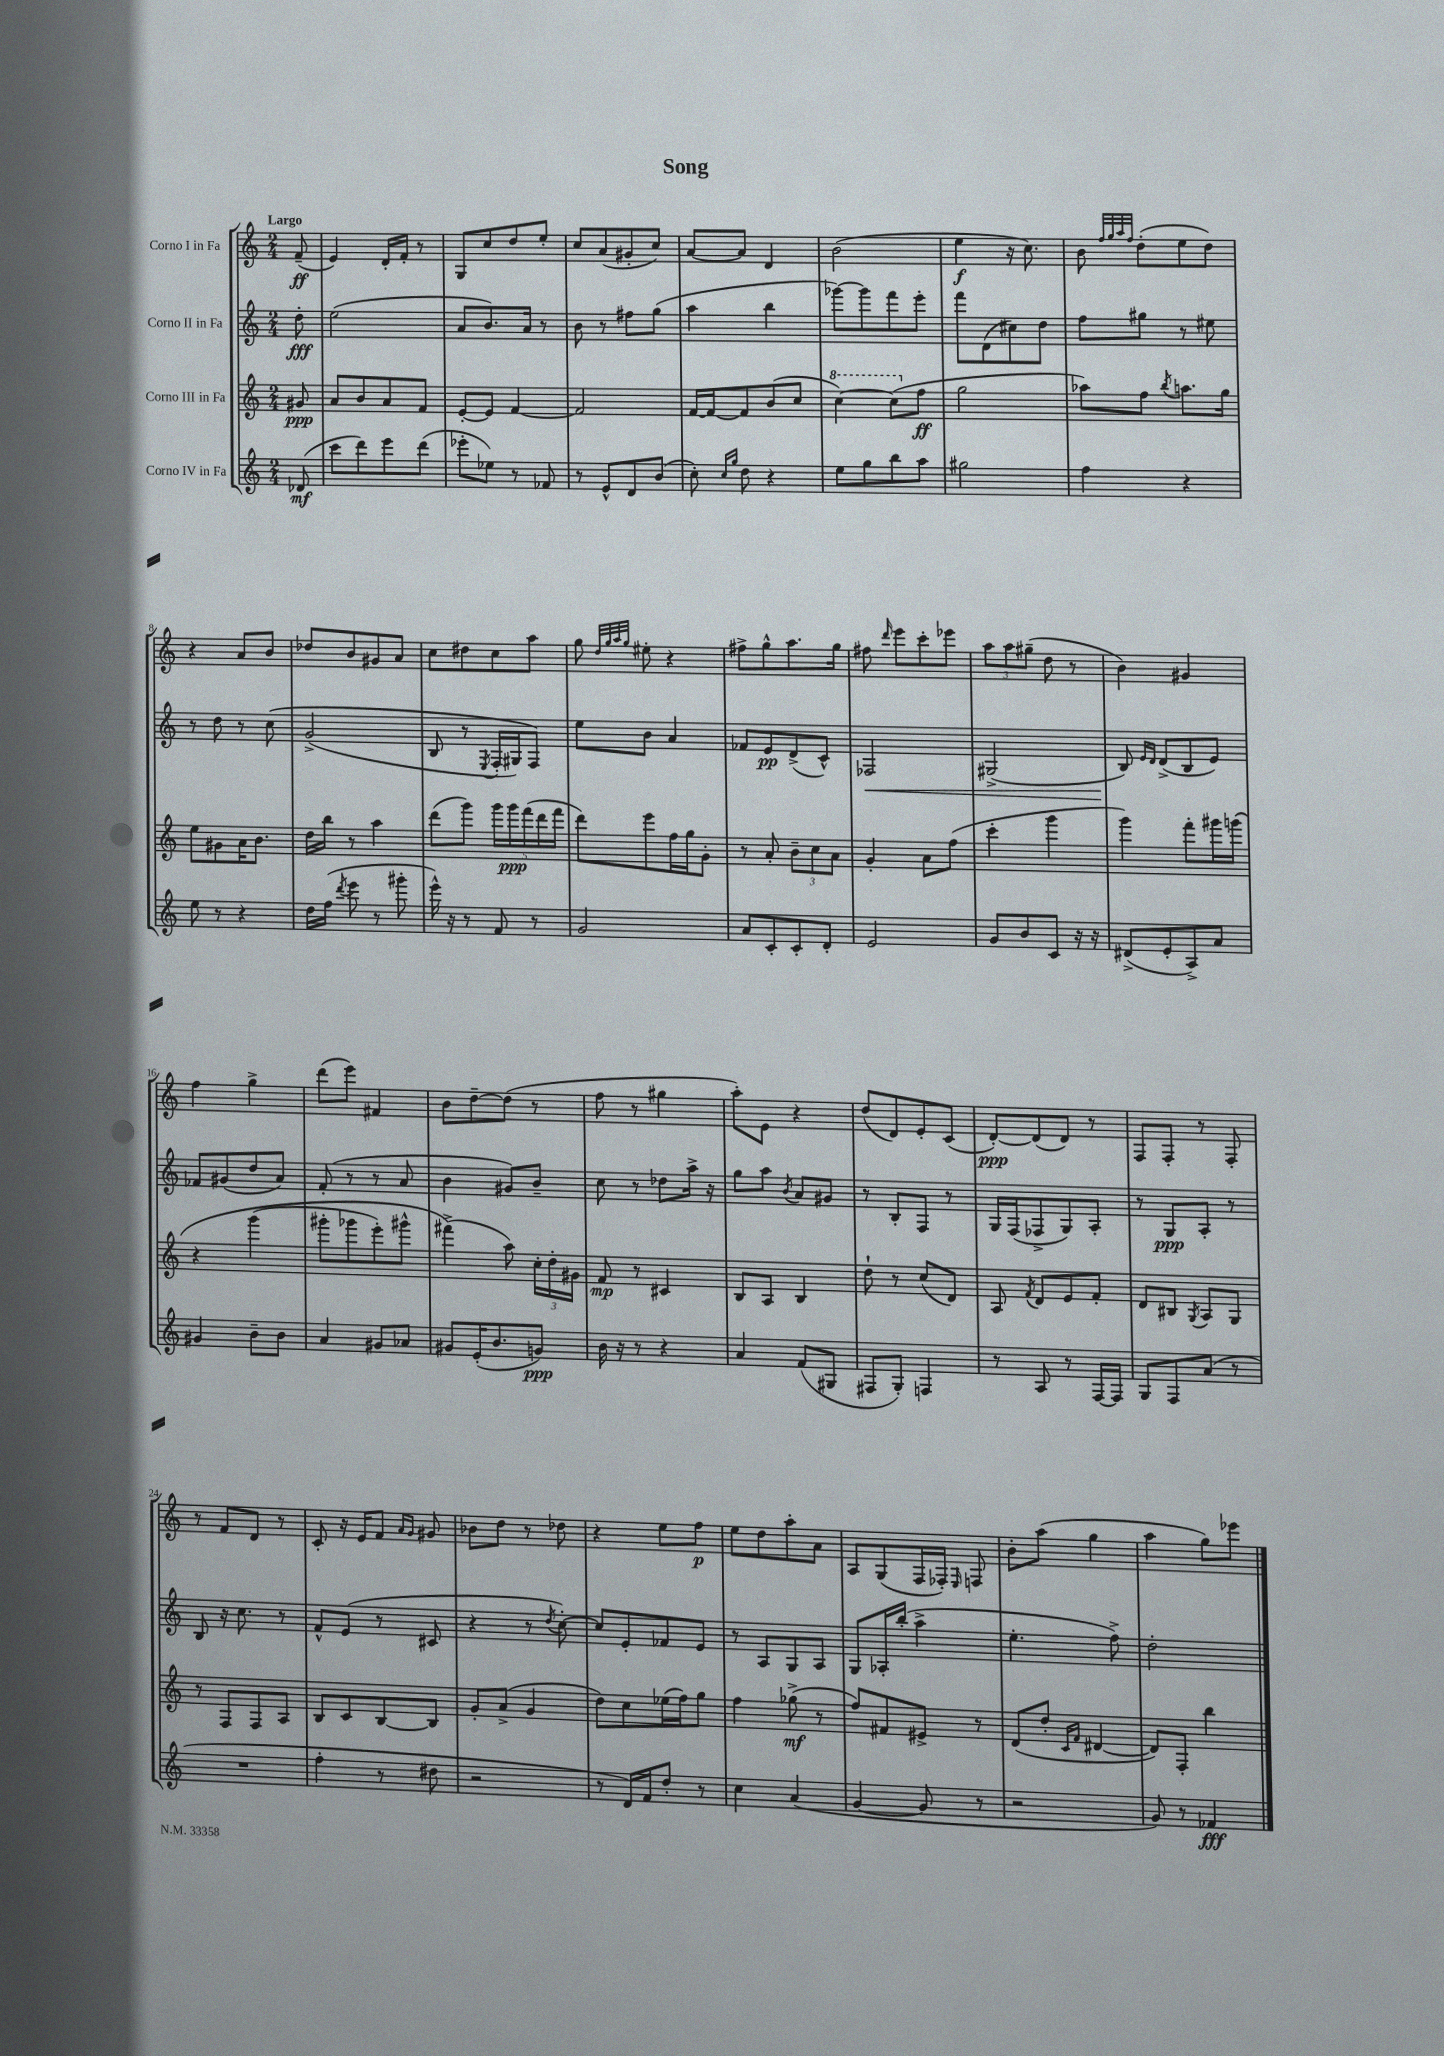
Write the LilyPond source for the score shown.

\header { title = "Song" }
<<
\new StaffGroup <<
\new Staff = "s0" \with { instrumentName = "Corno I in Fa" } {
    \clef treble \key c \major \numericTimeSignature \time 2/4 \partial 8 \tempo "Largo"
    \autoBeamOff f'8--\ff( |
    e'4) d'16[-. f'16]-. r8 |
    g8[ c''8 d''8 e''8]-. |
    c''8[ a'8( gis'8-. c''8]) |
    a'8[~ a'8] d'4 |
    b'2( |
    e''4\f r16 c''8.) |
    b'8 \grace { f''32[ g''32 a''32 f''32] } d''8[-.( e''8 d''8]) |
    r4 a'8[ b'8] |
    des''8[ b'8 gis'8 a'8] |
    c''8[ dis''8 c''8 a''8] |
    g''8 \grace { d''32[ g''32 a''32 g''32] } eis''8-. r4 |
    fis''8[-> g''8-^ a''8. g''16] |
    fis''8 \grace { d'''16 } e'''8[ c'''8-. ees'''8] |
    \tuplet 3/2 { a''8[ a''8 gis''8]--( } d''8 r8 |
    b'4) gis'4 |
    f''4 g''4-> |
    d'''8[( e'''8]) fis'4 |
    b'8[ d''8~-- d''8]( r8 |
    f''8 r8 gis''4 |
    a''8[-.) e'8] r4 |
    d''8[( d'8) e'8-. c'8]( |
    d'8[~-.\ppp) d'8( d'8]) r8 |
    f8[ f8]-. r8 f8-. |
    r8 f'8[ d'8] r8 |
    c'8-. r16 e'16[ f'8] \grace { a'16[ g'16] } gis'8 |
    bes'8[ d''8] r8 des''8 |
    r4 e''8[ f''8]\p |
    e''8[ d''8 a''8-. a'8] |
    a8[ g8( f16 fes16]-.) \grace { e16 } f8 |
    b'8[-. a''8]( g''4 |
    a''4 g''8[) ees'''8] \bar "|." |
}
\new Staff = "s1" \with { instrumentName = "Corno II in Fa" } {
    \clef treble \key c \major \numericTimeSignature \time 2/4 \partial 8
    \autoBeamOff d''8-.\fff |
    e''2( |
    a'8[ b'8.) a'16] r8 |
    b'8 r8 fis''8[ g''8]( |
    a''4 b''4 |
    ges'''8[~) ges'''8 f'''8 e'''8]-. |
    f'''8[ d'8( cis''8) d''8] |
    f''8[ gis''8] r8 eis''8 |
    r8 d''8 r8 c''8\( |
    g'2->( |
    b8 r8 \acciaccatura { e8 } f16[-. gis16) f8]\) |
    e''8[ b'8] a'4 |
    fes'8[ e'8\pp d'8->( c'8]-^) |
    fes2\< |
    gis2->( |
    b8\!) \grace { e'16[ d'16] } d'8[->( b8 e'8]) |
    fes'8[ gis'8( d''8 a'8]) |
    f'8-.( r8 r8 a'8 |
    b'4 gis'8[) b'8]-- |
    c''8 r8 des''8[ a''16]-> r16 |
    g''8[ a''8] \acciaccatura { b'8 } a'8[ gis'8] |
    r8 b8[-. f8] r8 |
    g16[ f16( fes8-> g8) a8]-. |
    r8 g8[\ppp a8]-. r8 |
    b8 r16 c''8. r8 |
    f'8[-^ e'8]( r8 cis'8 |
    r4 r8 \acciaccatura { d''8 } c''8~-.) |
    c''8[ e'8-. fes'8 e'8] |
    r8 a8[ g8 a8] |
    g8[ aes16-. b''16]-.( a''4-> |
    e''4.-. f''8->) |
    d''2-. \bar "|." |
}
\new Staff = "s2" \with { instrumentName = "Corno III in Fa" } {
    \clef treble \key c \major \numericTimeSignature \time 2/4 \partial 8
    \autoBeamOff gis'8\ppp |
    a'8[ b'8 a'8 f'8] |
    e'8[~-. e'8] f'4~ |
    f'2 |
    f'16[~ f'16~ f'8 b'8( c''8] |
    \ottava #1 c'''4~) c'''8[( \ottava #0 f''8]\ff |
    g''2 |
    aes''8[) f''8] \acciaccatura { b''8 } a''8.[ g''16] |
    e''8[ gis'8 a'16 b'8.] |
    d''16[ b''16] r8 a''4 |
    d'''8[( g'''8]) \tuplet 5/4 { g'''16[ g'''16\ppp f'''16( d'''16 f'''16] } |
    d'''8[) e'''8 f''16 g''16 g'8]-. |
    r8 a'8-. \tuplet 3/2 { b'8[-- c''8 a'8] } |
    g'4-. a'8[ f''8]( |
    c'''4-. g'''4 |
    g'''4) f'''8[-. gis'''16 g'''16]\( |
    r4 g'''4( |
    gis'''8[-. ges'''8 e'''8-.) gis'''8]-^ |
    fis'''4->(\) a''8) \tuplet 3/2 { c''16[-. d''16-. gis'16] } |
    f'8\mp r8 cis'4 |
    b8[ a8] b4 |
    d''8-! r8 c''8[( d'8]) |
    a8 \acciaccatura { f'8 } d'8[ e'8 f'8]-. |
    d'8[ bis8] \acciaccatura { g8 } a8[ g8] |
    r8 f8[ f8 a8] |
    b8[ c'8 b8~ b8] |
    g'8[-. a'8]->( g'4 |
    d''8[) c''8 ees''16( f''16) g''8] |
    f''4 ges''8->\mf( r8 |
    f''8[) fis'8 eis'8]-> r8 |
    d'8[( d''8]-. \grace { c'16[ f'16] } dis'4~ |
    dis'8[) f8]-. b''4 \bar "|." |
}
\new Staff = "s3" \with { instrumentName = "Corno IV in Fa" } {
    \clef treble \key c \major \numericTimeSignature \time 2/4 \partial 8
    \autoBeamOff des'8\mf( |
    c'''8[ d'''8) e'''8 d'''8]( |
    ees'''8[-. ees''8]) r8 fes'8 |
    r8 e'8[-^ d'8 b'8]( |
    c''8-.) \grace { c''16[ g''16] } d''8 r4 |
    e''8[ g''8 b''8 a''8] |
    gis''2 |
    f''4 r4 |
    e''8 r8 r4 |
    d''16[ f''16]( \acciaccatura { d'''8 } e'''8 r8 gis'''8-. |
    e'''16-^) r16 r8 f'8 r8 |
    g'2 |
    a'8[ c'8-. c'8-. d'8]-. |
    e'2 |
    g'8[ b'8 c'8] r16 r16 |
    dis'8[->( e'8-. a8->) a'8] |
    gis'4 b'8[-- b'8] |
    a'4 gis'8[ aes'8] |
    gis'8[ e'16-.( b'8. g'8]\ppp) |
    b'16 r16 r8 r4 |
    a'4 f'8[( gis8] |
    fis8[ g8]-.) f4 |
    r8 a8 r8 f16[~ f16] |
    g8[ f8 a'8]( r8 |
    R2 |
    f''4-. r8 dis''8 |
    r2 |
    r8 d'16[) f'16 d''8]-. r8 |
    c''4 a'4( |
    g'4~ g'8 r8 |
    r2 |
    g'8) r8 fes'4\fff \bar "|." |
}
>>
>>
